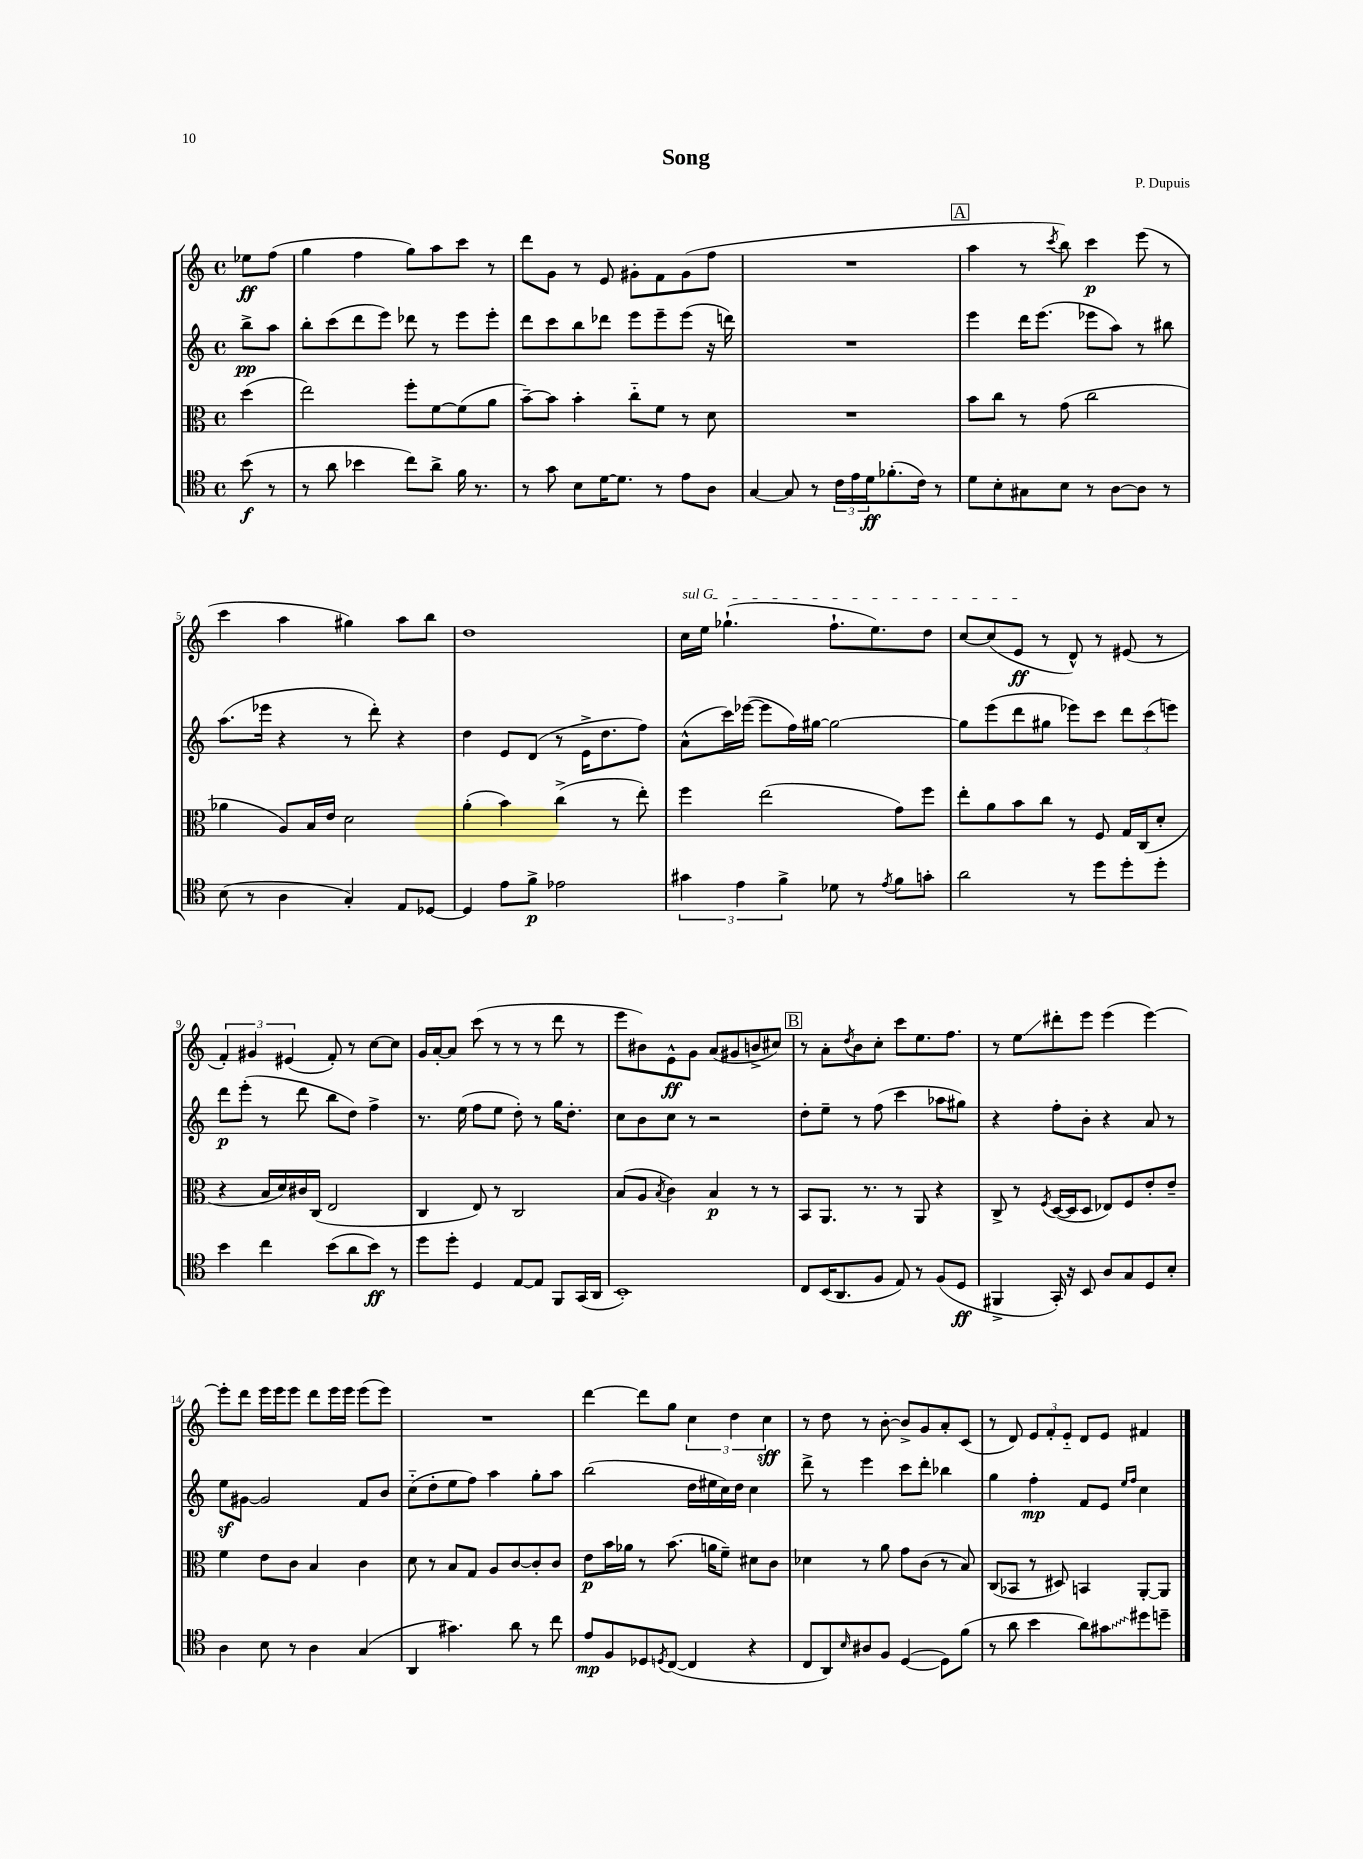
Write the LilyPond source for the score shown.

\header { title = "Song" composer = "P. Dupuis" }
<<
\new StaffGroup <<
\new Staff = "s0" {
    \clef treble \key c \major \defaultTimeSignature \time 4/4 \partial 4
    ees''8\ff f''8( |
    g''4 f''4 g''8) a''8 c'''8 r8 |
    d'''8 g'8 r8 e'8 gis'8-. f'8 gis'8( f''8 |
    R1 |
    \mark \markup { \box "A" } a''4 r8 \acciaccatura { c'''8 } b''8) c'''4\p e'''8( r8 |
    c'''4 a''4 gis''4) a''8 b''8 |
    d''1 |
    \once \override TextSpanner.bound-details.left.text = \markup { \italic "sul G" } c''16\startTextSpan e''16 ges''4.-!( f''8.-! e''8.) d''8 |
    c''8~ c''8( e'8\ff\stopTextSpan r8 d'8-^) r8 eis'8( r8 |
    \tuplet 3/2 { f'4-.) gis'4 eis'4( } f'8-.) r8 c''8~ c''8 |
    g'16 a'16~-. a'8 c'''8( r8 r8 r8 d'''8 r8 |
    e'''8 bis'8) e'8-^\ff g'8 a'8( gis'8 b'8-> cis''8) |
    \mark \markup { \box "B" } r8 a'8-. \acciaccatura { d''8 } b'8 c''8-. c'''8 e''8. f''8. |
    r8 e''8\glissando dis'''8-. e'''8 e'''4( e'''4~) |
    e'''8-. d'''8 e'''16 e'''16 e'''8 d'''8 e'''16 e'''16 e'''8( e'''8) |
    R1 |
    d'''4~ d'''8 g''8 \tuplet 3/2 { c''4 d''4 c''4\sff } |
    r8 d''8 r8 b'8~-. b'8-> g'8 a'8-. c'8( |
    r8 d'8) \tuplet 3/2 { e'8 f'8-. e'8-_ } d'8 e'8 fis'4 \bar "|." |
}
\new Staff = "s1" {
    \clef treble \key c \major \defaultTimeSignature \time 4/4 \partial 4
    b''8->\pp a''8 |
    b''8-. c'''8( d'''8 e'''8) des'''8 r8 e'''8 e'''8-. |
    d'''8 c'''8 b''8 des'''8 e'''8 e'''8-- e'''8( r16 d'''16) |
    R1 |
    \mark \markup { \box "A" } e'''4 d'''16 e'''8.( ees'''8 a''8) r8 bis''8 |
    a''8.( ees'''16 r4 r8 d'''8-.) r4 |
    d''4 e'8 d'8( r8 e'16-> d''8. f''8) |
    a'8-^( c'''16) ees'''16~( ees'''8 f''16) gis''16~ gis''2~ |
    gis''8 e'''8( d'''8 gis''8 ees'''8) c'''8 \tuplet 3/2 { d'''8 c'''8( e'''8) } |
    d'''8\p e'''8-.( r8 d'''8 b''8 d''8) f''4-> |
    r8. e''16( f''8 e''8 d''8-.) r8 g''16 d''8.-. |
    c''8 b'8 c''8 r8 r2 |
    \mark \markup { \box "B" } d''8-. e''8-- r8 f''8( c'''4 aes''8 gis''8) |
    r4 f''8-. b'8-. r4 a'8 r8 |
    e''8\sf gis'8~ gis'2 f'8 b'8 |
    c''8-_( d''8-. e''8 f''8) a''4 g''8-. a''8 |
    b''2( d''16 eis''16 c''16) d''16 c''4 |
    d'''8-> r8 e'''4 c'''8 d'''8-. bes''4 |
    g''4 f''4-.\mp f'8 e'8 \grace { e''16 f''16 } c''4 \bar "|." |
}
\new Staff = "s2" {
    \clef alto \key c \major \defaultTimeSignature \time 4/4 \partial 4
    d''4( |
    e''2) f''8-. f'8~ f'8( a'8 |
    b'8~--) b'8 b'4-. c''8-_ f'8 r8 d'8 |
    R1 |
    \mark \markup { \box "A" } b'8 c''8 r8 g'8( c''2 |
    aes'4 a8) b16 e'16 d'2 |
    a'4-.( b'4) c''4->( r8 e''8-.) |
    f''4 e''2( g'8) f''8 |
    e''8-. a'8 b'8 c''8 r8 f8 g16 c16( d'8-. |
    r4 b16 d'16) cis'16 c16( e2 |
    c4 e8) r8 c2 |
    b8( a8 \acciaccatura { b8 } c'4) b4\p r8 r8 |
    \mark \markup { \box "B" } b,8 a,8. r8. r8 a,8 r4 |
    c8-> r8 \acciaccatura { f8 } d16~( d16 d8 ees8) f8 e'8-. e'8-- |
    f'4 e'8 c'8 b4 c'4 |
    d'8 r8 b8 g8 a8 c'8~ c'8-. c'8 |
    e'8\p b'16 aes'16 r8 b'8.( a'16 f'8--) dis'8 c'8 |
    des'4 r8 a'8 g'8 c'8( r8 b8) |
    c8( bes,8 r8 dis8) b,4 a,8~-. a,8 \bar "|." |
}
\new Staff = "s3" {
    \clef tenor \key c \major \defaultTimeSignature \time 4/4 \partial 4
    b'8\f( r8 |
    r8 a'8 bes'4 c''8) a'8-> f'16 r8. |
    r8 g'8 b8 d'16~ d'8. r8 e'8 a8 |
    g4~ g8 r8 \tuplet 3/2 { c'16 e'16 d'16\ff } fes'8.-.( c'16) r8 |
    \mark \markup { \box "A" } d'8 b8-. gis8 b8 r8 a8~ a8 r8 |
    b8( r8 a4 g4-.) e8 des8~ |
    des4 e'8 f'8->\p ees'2 |
    \tuplet 3/2 { gis'4 e'4 f'4-> } des'8 r8 \acciaccatura { e'8 } f'8 g'8-. |
    a'2 r8 d''8 d''8-. d''8-. |
    b'4 c''4 b'8( a'8 b'8\ff) r8 |
    d''8 d''8-. d4 e8~ e8 f,8 g,16( a,16 |
    b,1-.) |
    \mark \markup { \box "B" } c8 b,16( a,8. f8 e8) r8 f8( d8\ff |
    fis,4-> g,16-.) r16 b,8 a8 g8 d8 b8-. |
    a4 b8 r8 a4 g4( |
    a,4 gis'4.) a'8 r8 c''8 |
    e'8\mp f8 des8 \acciaccatura { d8 } c8~( c4 r4 |
    c8 a,8) \grace { b16 } ais8 f8 d4~( d8) f'8( |
    r8 a'8 b'4 a'8) \once \override Glissando.style = #'zigzag gis'8\glissando dis''8 d''8-- \bar "|." |
}
>>
>>
